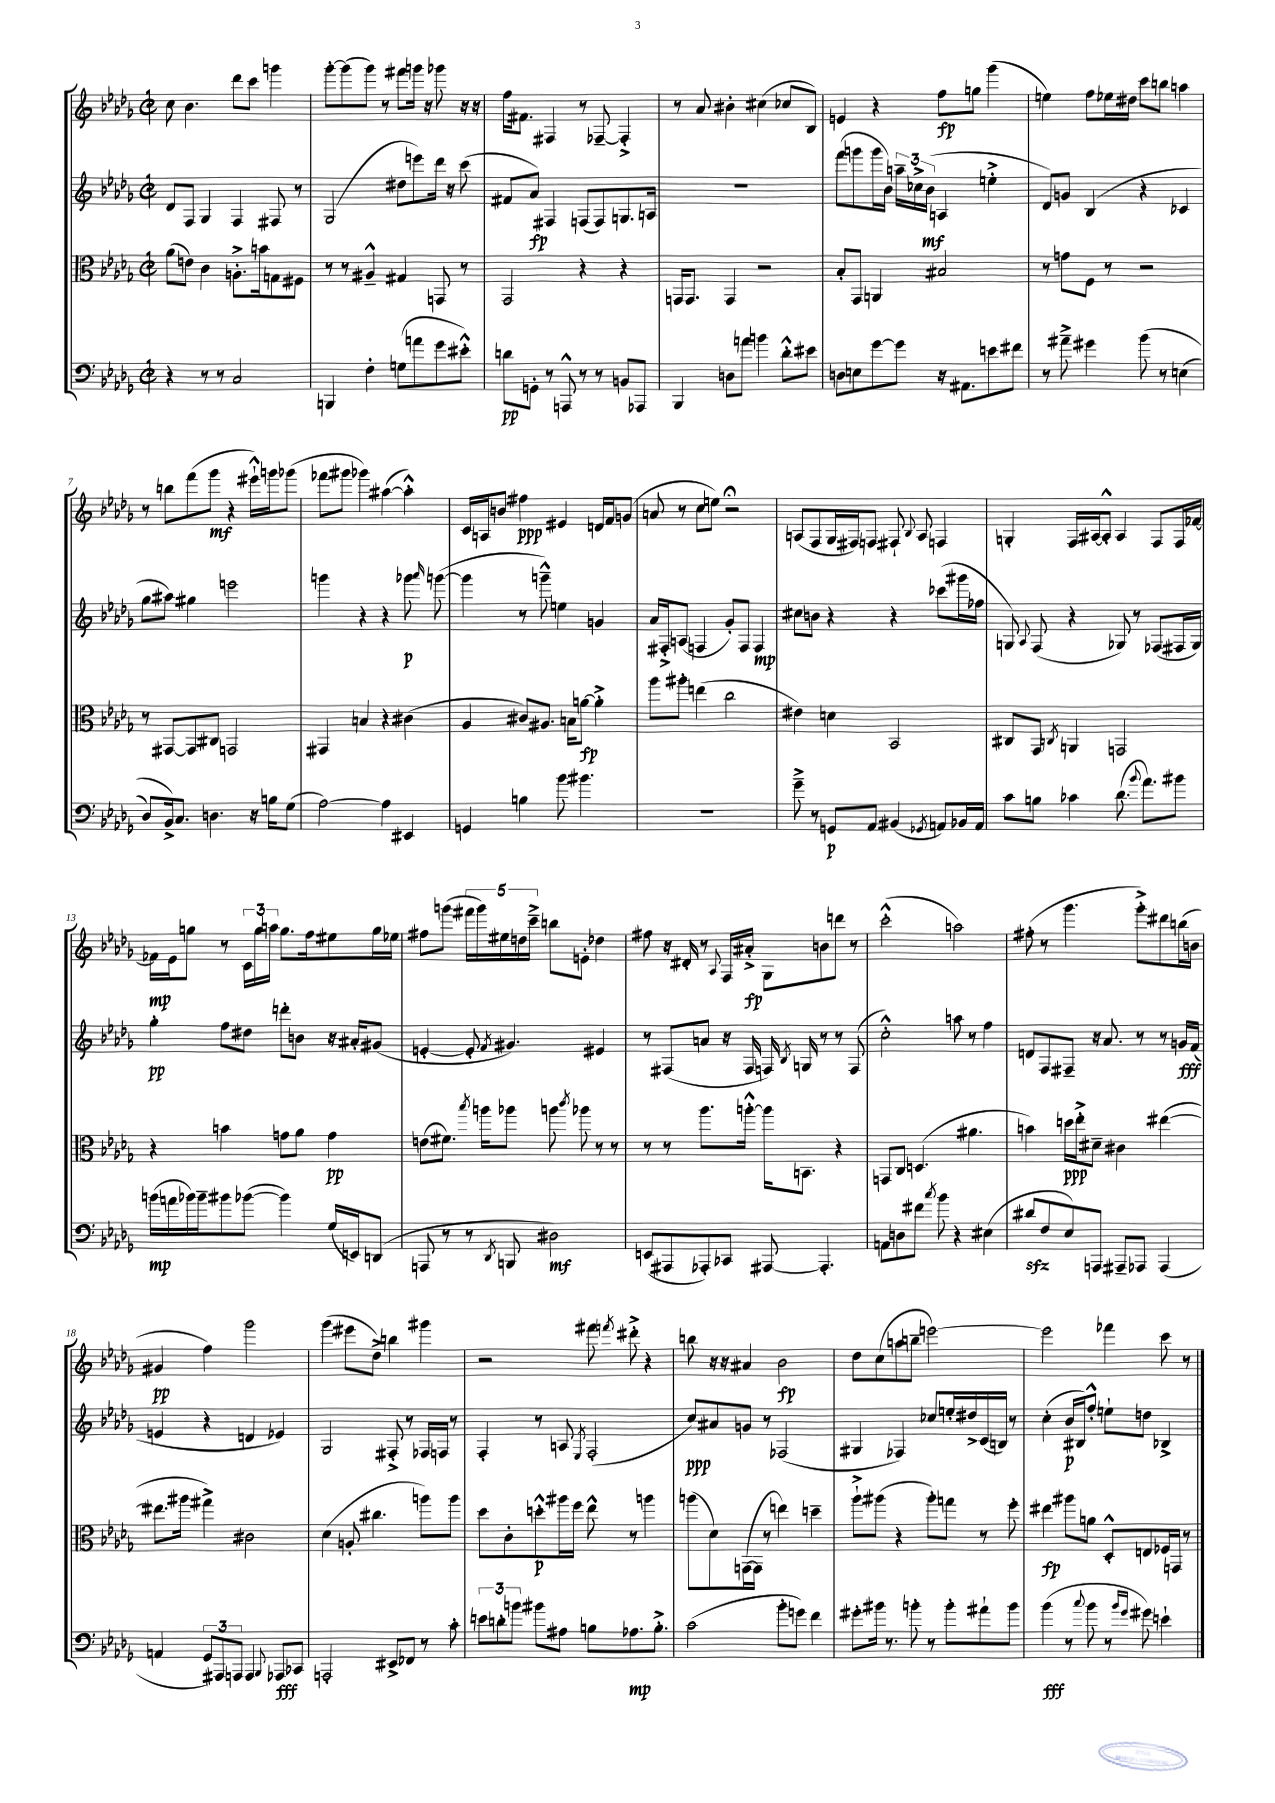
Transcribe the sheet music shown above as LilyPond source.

<<
\new StaffGroup <<
\new Staff = "s0" {
    \clef treble \key des \major \defaultTimeSignature \time 2/2
    \autoBeamOff c''8 bes'4. des'''8[ c'''8] g'''4 |
    ges'''8[~-. ges'''8( ges'''8]) r8 fis'''8[ g'''16] r16 ges'''8 r16 r16 |
    f''16[ fis'8.] fis4 r8 fes8~-- fes4-.-> |
    r8 aes'8 bis'4-. cis''4( ces''8[ bes8]) |
    e'4 r4 f''8[\fp g''8] ges'''4( |
    e''4) f''8[ ees''16 dis''16] c'''8[ b''8] a''4 |
    r8 b''8[ f'''8( ges'''8]\mf r4 eis'''16[-!-^) g'''16 ges'''8]( |
    fes'''8[ gis'''8] ges'''4) ais''4~( ais''4-.-^) |
    c'16[ a16 b'8] fis''4\ppp eis'4 d'16[ f'16 g'8]( |
    a'8 r8 c''8[ e''8]) r2\fermata |
    a8[( f8 ges16 fis16) f8] fis8-! \appoggiatura { bes8 } a8 f4 |
    g4-. f16[ ais16~ ais8]-.-^ ais4 f8[ f16 fes'16]~ |
    fes'16[\mp ees'16 g''8] r8 \tuplet 3/2 { c'16[ g''16 a''16] } g''8.[ f''16 eis''8 g''16 ees''16] |
    fis''8[ g'''8]( \tuplet 5/4 { fis'''16[ g'''16) eis''16 d''16 c'''16]---> } b''8[ e'8]-. des''4 |
    fis''8 r16 dis'16-. r8 \appoggiatura { aes8 } f16[ ais'16]-.->\fp ges8[ b'8 d'''8] r8 |
    c'''2-.-^( a''2) |
    fis''8-.( r8 ges'''4. ges'''8[-.->) dis'''8 b''16( b'16] |
    gis'4\pp f''4) ges'''2 |
    ges'''4( eis'''8[ des''8]->) b''4 gis'''4 |
    r2 fis'''8 \acciaccatura { f'''8 } dis'''8-.-> r4 |
    b''8 r16 r16 ais'4 bes'2\fp |
    des''8[ c''8( a''8 b''8]-- e'''2~) |
    e'''2 fes'''4 c'''8 r8 \bar "|." |
}
\new Staff = "s1" {
    \clef treble \key des \major \defaultTimeSignature \time 2/2
    \autoBeamOff des'8[ f8] ges4 f4 fis8 r8 |
    ges2( dis''8[ e'''8) des'''16] r16 c'''8( |
    fis'8[ aes'8]\fp) fis4 f8[( f8) g8. a16] |
    R1 |
    f'''8[( g'''8 g'''16 bes'16]) \tuplet 3/2 { a''16[-- ces''16-> bes'16]\mf( } a4 e''4-.-> |
    des'8[) g'8] bes4( r4 ces'4 |
    ges''8[ ais''8]) gis''4 e'''2 |
    g'''4 r4 r4 ges'''8\p \grace { aes'''16 } g'''8~( |
    g'''4 r8 g'''8---^) e''4 g'4 |
    aes'16[ fis16-.-> a8]( f4 ges'8[-.) f8] f4\mp |
    cis''8[ b'8] r4 r4 ces'''8[( gis'''16 fes''16] |
    g8) \appoggiatura { aes8 } f8( r4 ges8) r8 fes8[( fis16 ges16]) |
    ges''4-.\pp f''8[ dis''8] d'''8[-. b'8] r16 ais'16[-. gis'8]( |
    e'4~-. e'8-. \acciaccatura { f'8 } gis'4.) eis'4 |
    r8 fis8[( a'8] r16 fis16 f16) \acciaccatura { bes8 } g16 r8 r8 f8( |
    c''2-.-^) a''8 r8 f''4 |
    d'8[ f8 fis8]-- r16 aes'8. r8 r8 g'16[\fff f'16]( |
    e'4 r4 d'4 ees'4) |
    ges2 fis8-.-> r8 fes16[ f16] r8 |
    f4-. r8 a8 \acciaccatura { ees8 } f2-.( |
    c''8[\ppp) ais'8 g'8] r8 fes2( |
    gis4 fes4) ces''8[ e''16-. dis''16-> c'16( b16]) r8 |
    c''4-.( bes'16[\p bis16) f''8]-.-^ e''8[-! d''8] bes4-> \bar "|." |
}
\new Staff = "s2" {
    \clef alto \key des \major \defaultTimeSignature \time 2/2
    \autoBeamOff aes'8[( e'8]) c'4 a8.[-.-> b'16 g8 fis8] |
    r8 r8 ais4---^ gis4 g,8 r8 |
    ges,2 r4 r4 |
    g,16[ g,8.] g,4 r2 |
    bes8[-. ges,8] a,4 bis2 |
    r8 g'8[ f8] r8 r2 |
    r8 gis,8[~ gis,8 cis8] g,2 |
    gis,4 b4 r4 cis'4( |
    aes4 cis'8[) ais8.] b16[ a'8]~\fp a'4-.-> |
    aes''8[ ais''8]-. e''4( c''2 |
    eis'4) d'4 bes,2 |
    cis8[ ges,8] \acciaccatura { c8 } a,4 g,2 |
    r4 b'4 g'8[ aes'8] g'4\pp |
    e'8[( fis'8.]) \acciaccatura { bes''8 } a''16[ aes''8] a''8 \acciaccatura { c'''8 } aes''8 r8 r8 |
    r8 r8 aes''8.[ a''16]~-.-^ a''16[ b,8.] r4 |
    g,8[ c8] d4.( ais'4. |
    b'4) d''16[\ppp ees''16-.-> dis'8]-- cis'4 eis''4~( |
    eis''8.[ ais''16] gis''4->) cis'2 |
    des'4( a8-. cis''4. a''8[) a''8] |
    des''8[ c'8-. d''8-.-^\p ais''16 f''16] ees''8-^ r8 a''4 |
    a''8[( des'8) g,16~( g,16] r8 e''4) d''4-- |
    aes''8[-!-> ais''8]( r4 ais''8[-.) g''8] r8 f''8-. |
    eis''4\fp ais''8[ a'8] des8[-.-^ e8 fes16 g,16] r8 \bar "|." |
}
\new Staff = "s3" {
    \clef bass \key des \major \defaultTimeSignature \time 2/2
    \autoBeamOff r4 r8 r8 c2 |
    b,,4 f4-. g8[( a'8 ges'8 eis'8]-.-^) |
    d'8[\pp g,8]-. r8 a,,8-^ r8 r8 b,8[ aes,,8] |
    bes,,4 d8[ a'8] b'4 des'8[-.-^ eis'8] |
    d8[ e8 ges'8~ ges'8] r16 ais,8.[ e'8 fis'8] |
    r8 ais'8---> gis'4 bes'8\( r8 e4( |
    des8[) bes,16->\) c8.] d4. r16 b16[ ges8]( |
    aes2~) aes4 eis,4 |
    g,4 b4 bes'8 bis'4. |
    R1 |
    ges'8---> r8 g,8[\p aes,8] bis,4( \acciaccatura { ges,8 } a,8[) bes,16 a,16] |
    c'8[ b8] ces'4 des'8.( \appoggiatura { bes'8 } aes'8.[) bis'8] |
    b'16[\mp( a'16 bes'16) bes'16-- bis'8 bes'8]~( bes'4) ges16[( e,16) d,8]( |
    a,,8 r8 r8 \acciaccatura { des,8 } b,,8 dis2\mf) |
    e,8[( ais,,8 aes,,8-.) ces,8] ais,,8~ ais,,4.-. |
    a,8[ d8 fis'8] \acciaccatura { c''8 } bes'8 r4 eis4( |
    dis'8[\sfz f8 ees8) a,,8] ais,,8[-- aes,,8] aes,,4( |
    a,4 \tuplet 3/2 { ges,8[) ais,,8 a,,8] } a,,4 \appoggiatura { bes,,8 } aes,,8[\fff ces,8] |
    a,,2-. eis,8[-> fes,8] r8 c'8-. |
    \tuplet 3/2 { e'8[ d'8-. b'8] } bis'8[ ais8] b8[ aes8.\mp b8.]-.-> |
    c'2( bes'8[-. g'8]) f'4 |
    gis'8[-. bis'16] r8. b'8-. r8 b'8[-. ais'8-! b'8] |
    bes'4\fff( r8 \appoggiatura { c''8 } bes'8 r8 \grace { bes'16[ ges'16] } gis'8) e'4-! \bar "|." |
}
>>
>>
